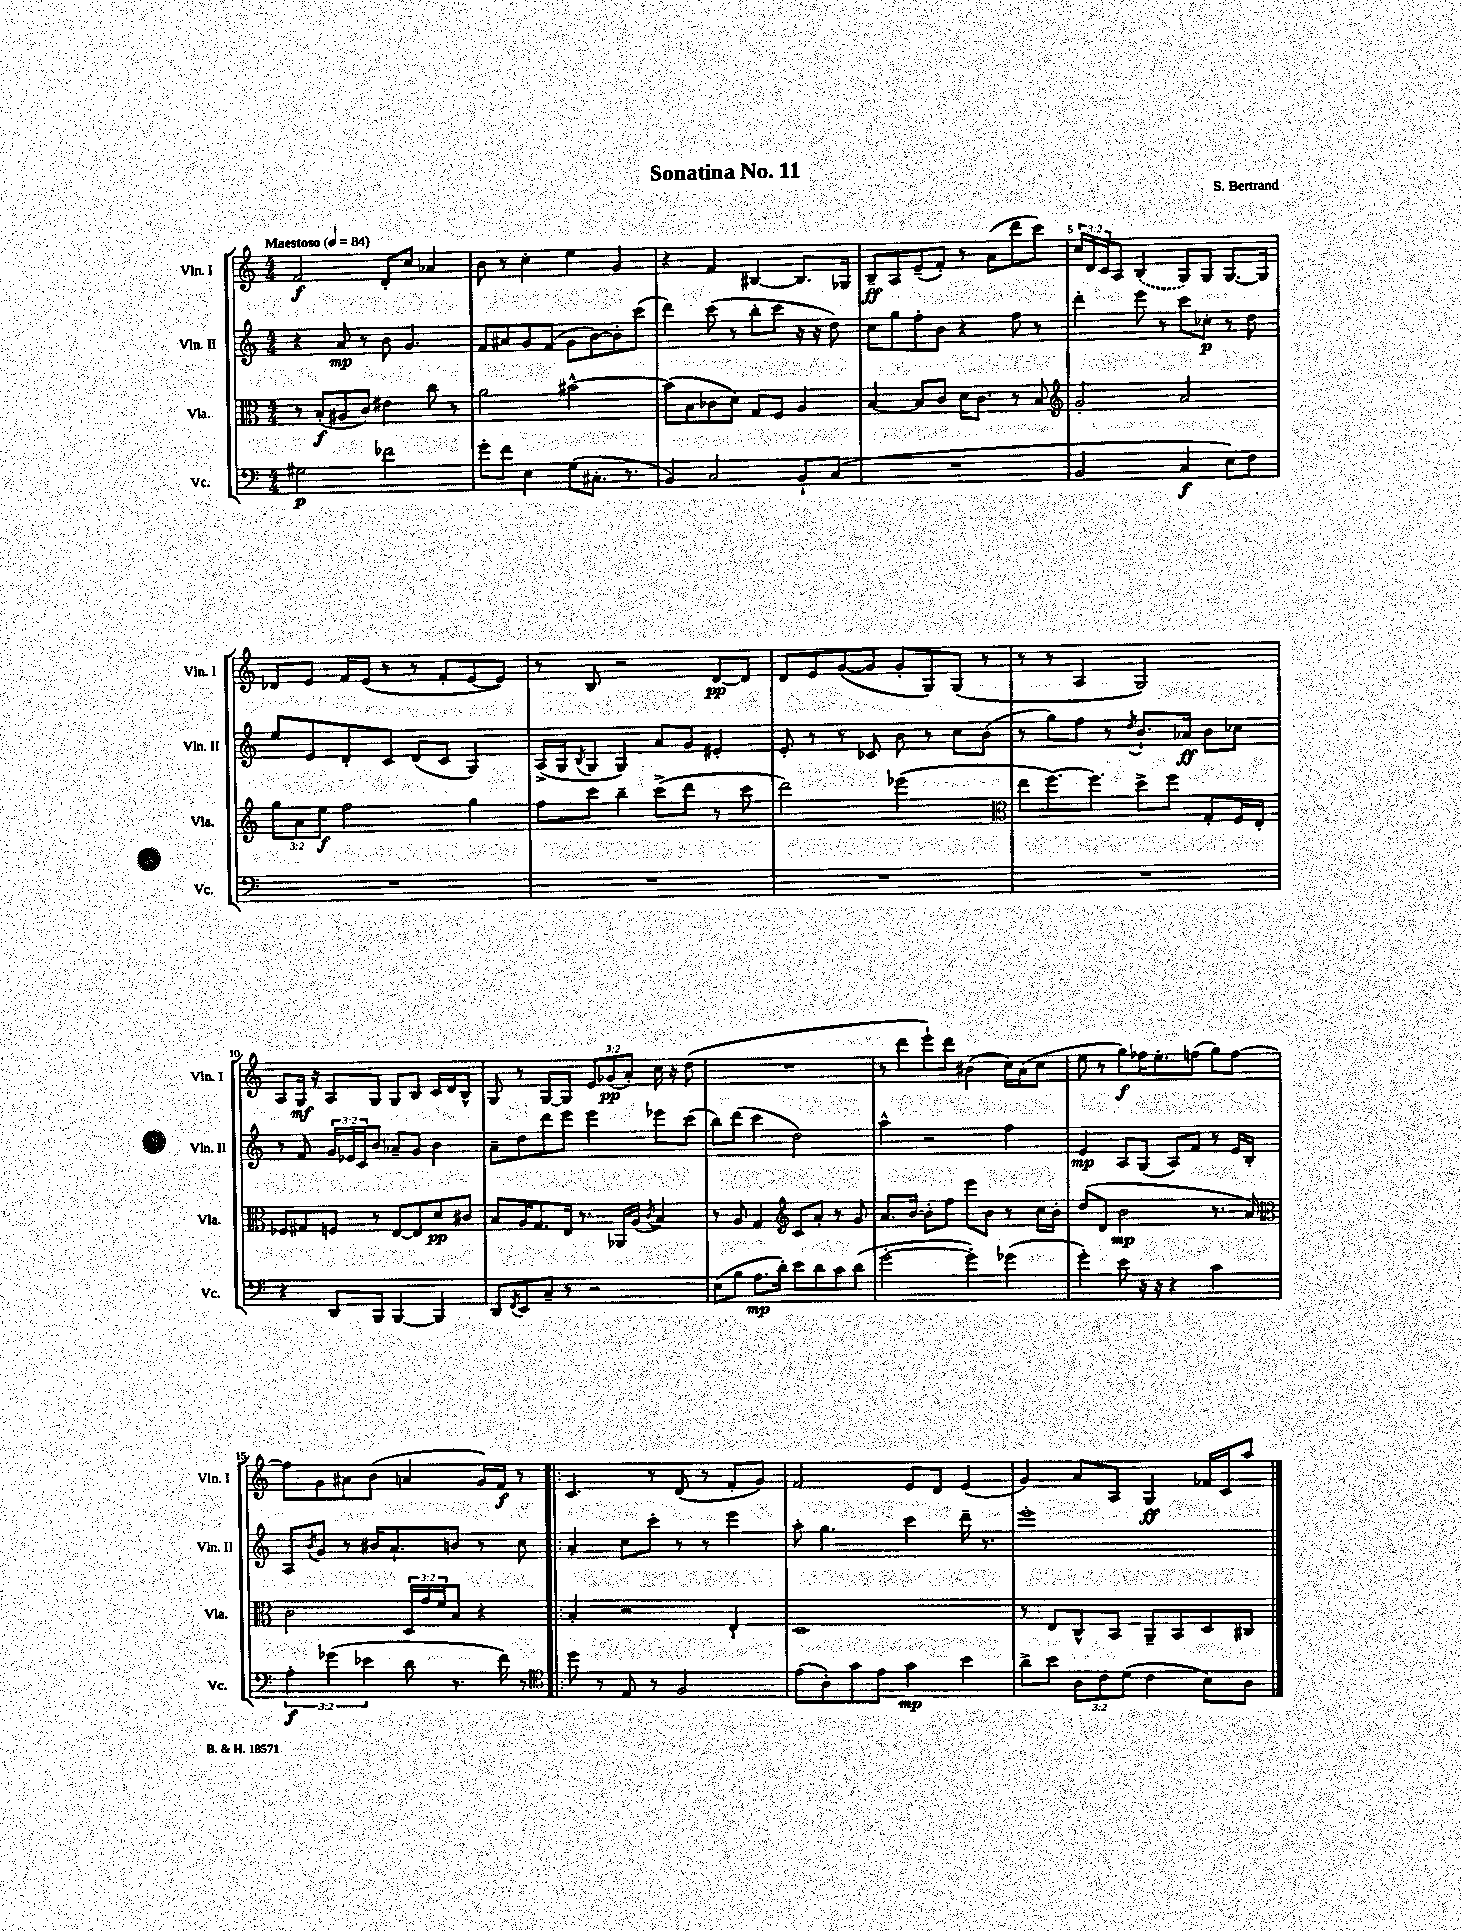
\header { title = "Sonatina No. 11" composer = "S. Bertrand" }
<<
\new StaffGroup <<
\new Staff = "s0" \with { instrumentName = "Vln. I" shortInstrumentName = "Vln. I" } {
    \clef treble \key c \major \numericTimeSignature \time 4/4 \override Staff.TupletNumber.text = #tuplet-number::calc-fraction-text \tempo "Maestoso" 4 = 84
    f'2\f d'8-. c''8 aes'4 |
    b'8 r8 c''4-. e''4 g'4 |
    r4 f'4 bis4~ bis8. ges16 |
    b8--\ff a8 e'8--( f'8-.) r8 a'8( d'''8 c'''8) |
    \tuplet 3/2 { c''16 d'16 c'16 } a8 \once \slurDashed b4( g8) g8 g8.~ g16 |
    des'8 e'8 f'16 e'16( r8 r8 f'8-. e'8~ e'8) |
    r8 b8 r2 d'8~\pp d'8 |
    d'8 e'8 g'8~( g'8 g'8-. g8) g8( r8 |
    r8 r8 a4 g2) |
    a8 g16\mf r16 a8 g8 g8 b8 c'16 d'16 b8-^ |
    g8 r8 g8~ g8 \tuplet 3/2 { e'8 ges'8\pp( a'8-.) } c''16 r16 d''8( |
    R1 |
    r8 d'''8 e'''8-!) d'''8 bis'4( c''16) a'16( c''8 |
    e''8 r8 g''8\f) fes''16 e''8.-. f''8( g''8) f''8~ |
    f''8 g'8 ais'8 b'8( a'4 g'16) f'16\f r8 |
    \bar ".|:" c'4. r8 d'8( r8 f'8-. g'8) |
    f'2 e'8 d'8 e'4( |
    g'4) a'8 a8 g4\ff fes'16 c'16 a''8 \bar "|." |
}
\new Staff = "s1" \with { instrumentName = "Vln. II" shortInstrumentName = "Vln. II" } {
    \clef treble \key c \major \numericTimeSignature \time 4/4 \override Staff.TupletNumber.text = #tuplet-number::calc-fraction-text
    r4 a'8\mp r8 b'8 g'4. |
    f'8 ais'8 g'8 f'8( g'8 b'8~) b'8-. c'''8( |
    d'''4) c'''8( r8 b''8-. c'''8 r16 r16 d''8) |
    c''8 g''8 f''8-. b'8 r4 f''8 r8 |
    d'''4-. e'''8 r8 c'''8 ces''8-.\p r8 d''8 |
    e''8 e'8 d'8-. c'8 d'8( c'8 g4) |
    a16->( g16 \acciaccatura { b8 } g8 g4) a'8 g'8 eis'4-. |
    e'8-. r8 r8 ces'8 b'8 r8 c''8 b'8( |
    r8 g''8) f''8 r8 \acciaccatura { d''8 } b'8.-! aes'16\ff b'8 ces''8 |
    r8 f'8 \tuplet 3/2 { g'16 ees'16 c'16 } b'8 aes'8-- g'8 b'4 |
    a'8-- d''8 d'''8 e'''8 e'''4 ees'''8 c'''8( |
    b''8) d'''8( c'''4 d''2) |
    a''4-^ r2 f''4 |
    e'4\mp a8 g8( a8) f'8 r8 e'16 b16-. |
    a8 \acciaccatura { b'8 } g'8 r8 bis'16 a'8.-! b'8 r8 c''8 |
    \bar ".|:" a'4-. c''8 c'''8-. r8 r8 e'''4 |
    a''8-. g''4. c'''4 d'''16-- r8. |
    e'''1-. \bar "|." |
}
\new Staff = "s2" \with { instrumentName = "Vla." shortInstrumentName = "Vla." } {
    \clef alto \key c \major \numericTimeSignature \time 4/4 \override Staff.TupletNumber.text = #tuplet-number::calc-fraction-text
    r8 b8-.\f( ais8 c'8) eis'4 c''8 r8 |
    a'2 bis'2~-^ |
    bis'8( b8 ces'8 d'8) g8 f8 a4 |
    b4~ b8 c'8 d'16 c'8. r8 b8 |
    \clef treble g'2-. a'2 |
    \tuplet 3/2 { g''8 a'8 e''8\f } f''2 g''4 |
    f''8 c'''8 b''4-- c'''8->( d'''8 r8 c'''8 |
    d'''2) ees'''2( |
    \clef alto e''8 f''8.~) f''8. d''8-> f''8 g8-. f16 e16-. |
    fes8 gis8 f8 r8 e8~ e8 d'8\pp cis'8 |
    b8 a16 g8. e16 r8. aes,16 a16( \acciaccatura { c'8 } b4) |
    r8 a8 g4 \clef treble c'8 a'8-. r8 g'8 |
    a'8. b'16~ b'8-. f''8 e'''8 b'8 r8 c''16 b'16-. |
    d''8( d'8 b'2\mp r8. a'16) |
    \clef alto c'2 \tuplet 3/2 { d16 g'16 f'16 } b8 r4 |
    \bar ".|:" b4-. r2 e4-! |
    d1 |
    r8 e8 c8-^ b,8 a,8-- b,8 d8 cis8 \bar "|." |
}
\new Staff = "s3" \with { instrumentName = "Vc." shortInstrumentName = "Vc." } {
    \clef bass \key c \major \numericTimeSignature \time 4/4 \override Staff.TupletNumber.text = #tuplet-number::calc-fraction-text
    gis2\p fes'2 |
    g'8-. f'8 e4 g8( cis8.-. r8. |
    b,4) c2 b,8-! c8( |
    R1 |
    b,2 c4\f e8) f8 |
    R1 |
    R1 |
    R1 |
    R1 |
    r4 d,8 b,,8 b,,4~ b,,4 |
    d,8 \acciaccatura { f,8 } e,8 c8-- r8 r2 |
    e8( b8 a8.\mp d'16-.) e'8 d'8 c'8 d'8( |
    g'2~-. g'4-.) ges'4( |
    g'4-.) e'8 r16 r16 r4 c'4 |
    \tuplet 3/2 { a4-.\f ges'4( ees'4 } d'8 r8. f'16) r8 |
    \clef tenor \bar ".|:" d''8 r8 e8 r8 f2 |
    e'8( a8-.) g'8 e'8 g'4\mp b'4 |
    a'8-> b'8 \tuplet 3/2 { a8 c'8 d'8( } c'4 b8) a8 \bar "|." |
}
>>
>>
\layout { \context { \Score \override BarNumber.break-visibility = ##(#f #t #t) barNumberVisibility = #(every-nth-bar-number-visible 5) } }
